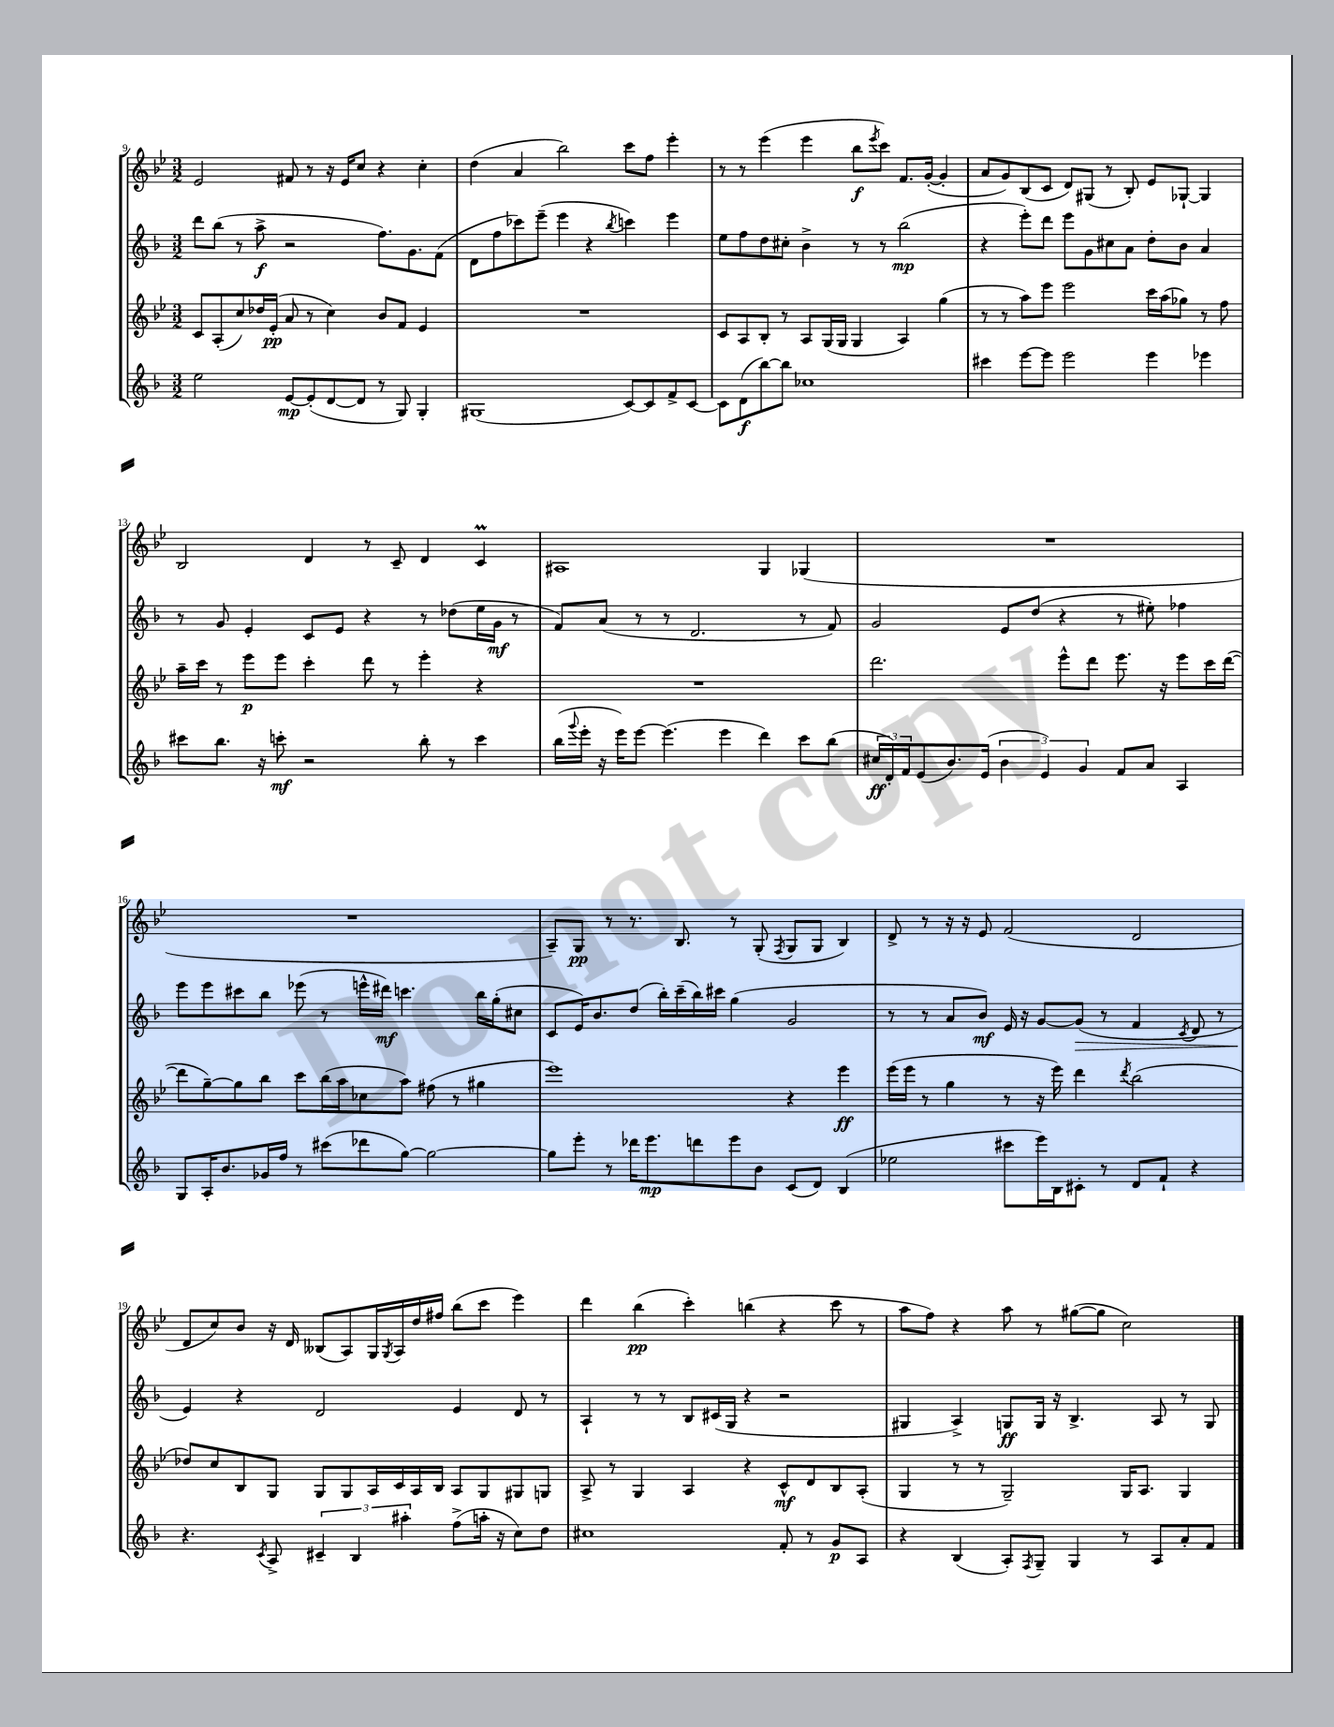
<<
\new StaffGroup <<
\new Staff = "s0" {
    \clef treble \key bes \major \numericTimeSignature \time 3/2
    ees'2 fis'8 r8 r16 ees'16 c''8 r4 c''4-. |
    d''4( a'4 bes''2) c'''8 f''8 ees'''4-. |
    r8 r8 ees'''4( ees'''4 bes''8\f \acciaccatura { ees'''8 } c'''8) f'8. g'16~-.( g'4-. |
    a'8 g'8) bes8( c'8 d'8) gis8( r8 bes8-.) ees'8 ges8~-! ges4 |
    bes2 d'4 r8 c'8-- d'4 c'4\prall |
    ais1 g4 ges4( |
    R1. |
    R1. |
    a8--) g8\pp r8 r8. bes8. r8 g8-.( \acciaccatura { f8 } g8 g8 bes4) |
    d'8-> r8 r16 r16 ees'8 f'2( d'2 |
    d'8 c''8) bes'8 r16 d'16 beses8( a8) g16 \acciaccatura { g8 } a16 d''16 fis''16 bes''8( c'''8 ees'''4) |
    d'''4 bes''4\pp( c'''4-.) b''4( r4 c'''8 r8 |
    a''8 f''8) r4 a''8 r8 gis''8~( gis''8 c''2) \bar "|." |
}
\new Staff = "s1" {
    \clef treble \key f \major \numericTimeSignature \time 3/2
    d'''8 bes''8( r8 a''8->\f r2 f''8.) g'8. f'8( |
    d'8 f''8 ces'''8) e'''8--( e'''4 r4 \acciaccatura { bes''8 } c'''4) e'''4 |
    e''8 f''8 d''8 cis''8-. bes'4-> r8 r8 bes''2\mp( |
    r4 e'''8-.) d'''8 e'''8 g'8 cis''8 a'8 d''8-. bes'8 a'4 |
    r8 g'8 e'4-. c'8 e'8 r4 r8 des''8( e''16 g'16\mf r8 |
    f'8) a'8( r8 r8 d'2. r8 f'8) |
    g'2 e'8 d''8( r4 r8 eis''8-.) fes''4 |
    e'''8 e'''8 cis'''8 bes''8 ees'''8( r8 e'''16-^ dis'''16\mf) c'''4. bes''16 g''16-.( cis''8 |
    c'8 e'16) bes'8. d''8( bes''16-.) c'''16--( bes''16) cis'''16 g''4( g'2 |
    r8 r8 a'8 bes'8\mf) e'16 r16 g'8~ g'8\>( r8 f'4 \acciaccatura { c'8 } d'8 r8 |
    e'4\!) r4 d'2 e'4 d'8 r8 |
    a4-! r8 r8 bes8 cis'16( g16 r4 r2 |
    gis4 a4->) g8\ff g16 r16 bes4.-> a8 r8 g8 \bar "|." |
}
\new Staff = "s2" {
    \clef treble \key bes \major \numericTimeSignature \time 3/2
    c'8 a8-.( c''8) des''16 ees'16-.\pp( a'8 r8 c''4) bes'8 f'8 ees'4 |
    R1. |
    c'8 a8 bes8-. r8 a8 g16( g16 g4 a4) g''4( |
    r8 r8 a''8) ees'''8 ees'''2 c'''16 a''16( ges''8) r8 f''8 |
    a''16-- c'''16 r8 ees'''8\p ees'''8 c'''4-. d'''8 r8 ees'''4-. r4 |
    R1. |
    d'''2. ees'''8-^ d'''8 ees'''8. r16 ees'''8 c'''16 d'''16~( |
    d'''8 g''8~--) g''8 bes''8 c'''8 bes''16( a''16 ces''8 a''8) fis''8( r8 gis''4 |
    ees'''1) r4 ees'''4\ff |
    ees'''16( ees'''16 r8 g''4 r8 r16 ees'''16) d'''4 \acciaccatura { d'''8 } bes''2( |
    des''8) c''8 bes8 g8 g8 g8 a16 c'16 a16 bes16 a8 g8 gis8 g8 |
    a8-> r8 g4 a4 r4 c'8-^\mf d'8 bes8 a8-.( |
    g4 r8 r8 g2--) g16 a8. g4 \bar "|." |
}
\new Staff = "s3" {
    \clef treble \key f \major \numericTimeSignature \time 3/2
    e''2 e'8~\mp e'8-.( d'8~ d'8 r8 g8) g4-. |
    gis1( c'8~) c'8 f'8-> c'8~ |
    c'8 d'8\f( bes''8~) bes''8 ces''1 |
    cis'''4 e'''8~ e'''8 e'''2 e'''4 ees'''4 |
    cis'''8 bes''8. r16 c'''8-.\mf r2 bes''8-. r8 c'''4 |
    bes''16( \appoggiatura { g'''8 } e'''16-. r16 e'''16) e'''8~ e'''4.( e'''4 d'''4) c'''8 bes''8( |
    \tuplet 3/2 { cis''16\ff d'16-.) f'16 } e'8( bes'8.) e'16( \tuplet 3/2 { bes'4 e'4) g'4 } f'8 a'8 a4 |
    g8 a16-. bes'8. ges'16 f''16 r8 cis'''8( des'''8 g''8~) g''2~ |
    g''8 e'''8-. r8 des'''16 e'''8.\mp d'''8 e'''8 bes'8 c'8( d'8) bes4( |
    ees''2 cis'''8 e'''16) bes16 cis'8-. r8 d'8 f'8-! r4 |
    r4. \acciaccatura { c'8 } a8-> \tuplet 3/2 { cis'4-- bes4 ais''4-. } f''8->( a''16-. r16 c''8) d''8 |
    cis''1 f'8-. r8 g'8\p a8 |
    r4 bes4( a8-.) \acciaccatura { f8 } g8-- g4 r8 a8 a'8-. f'8 \bar "|." |
}
>>
>>
\layout { \context { \Score currentBarNumber = #9 } }
